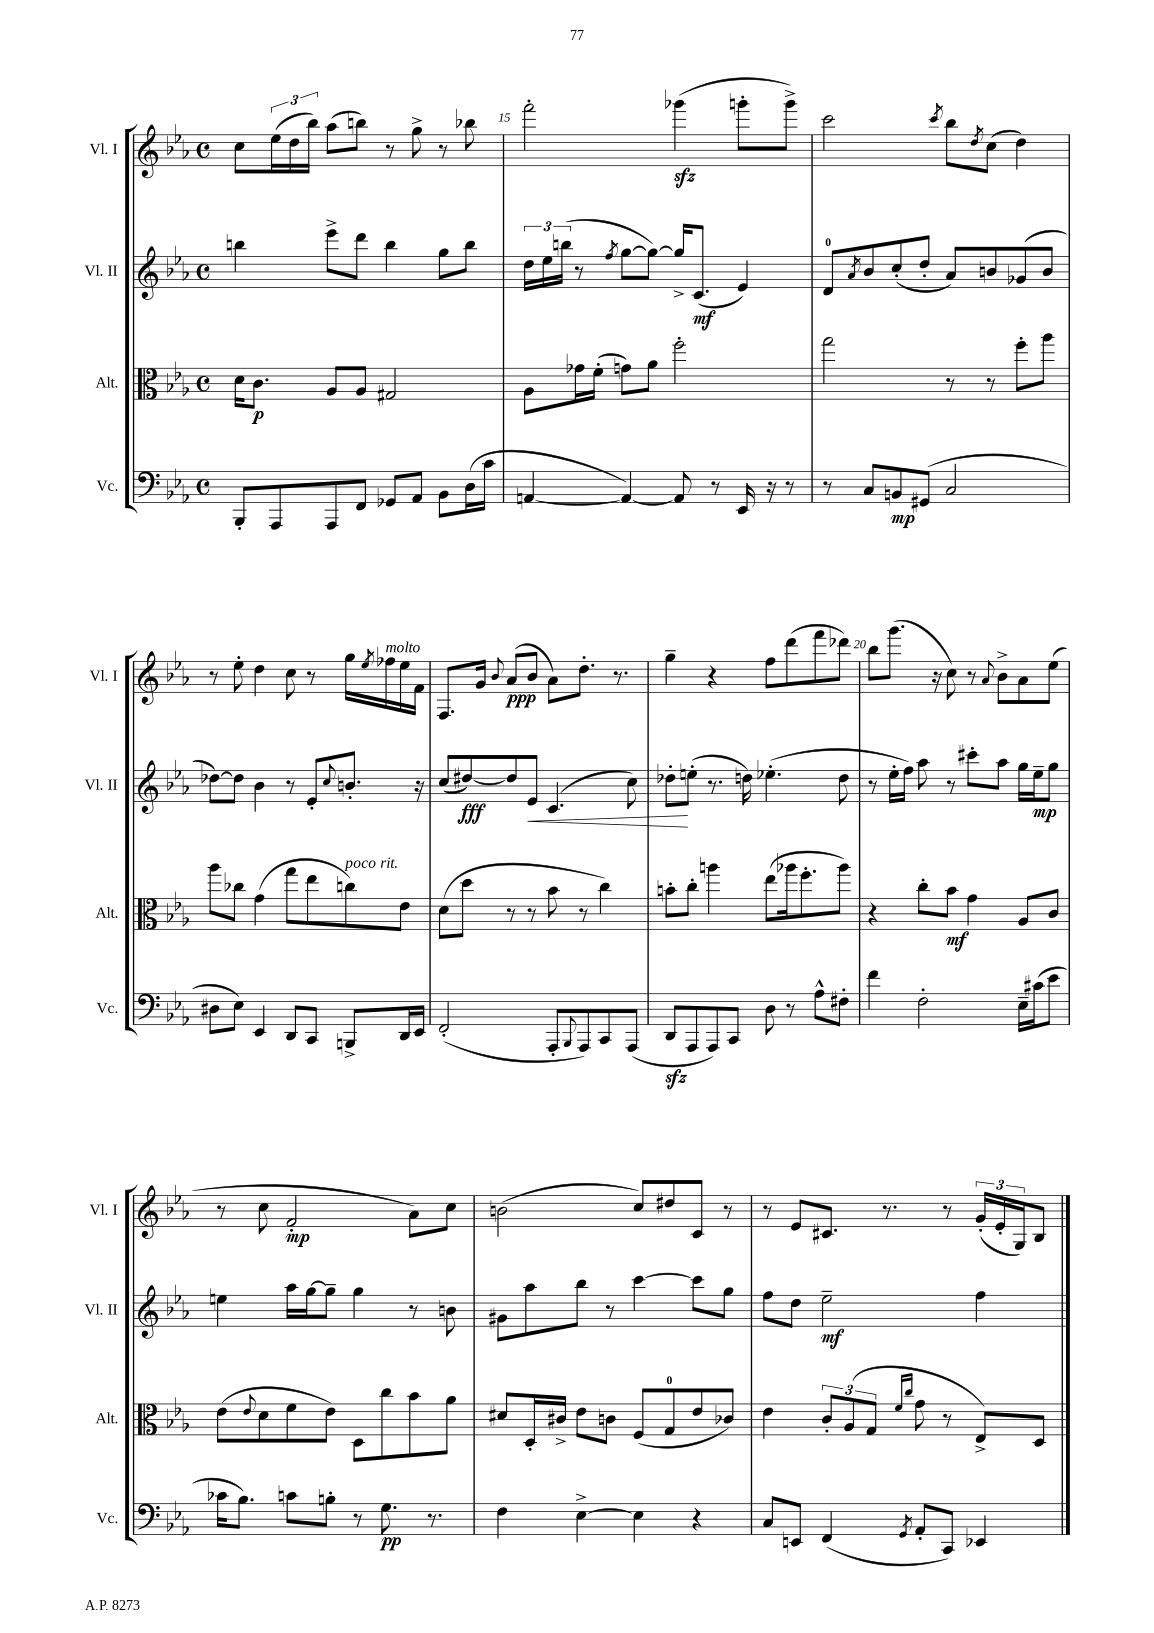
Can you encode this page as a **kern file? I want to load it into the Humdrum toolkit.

**kern	**kern	**kern	**kern
*staff4	*staff3	*staff2	*staff1
*clefF4	*clefC3	*clefG2	*clefG2
*k[b-e-a-]	*k[b-e-a-]	*k[b-e-a-]	*k[b-e-a-]
*M4/4	*M4/4	*M4/4	*M4/4
*met(c)	*met(c)	*met(c)	*met(c)
8BBB-'	16d	4bb	8cc
.	8.c	.	.
8AAA-	.	.	(24ee-
.	.	.	24dd
.	.	.	24bb-)
8AAA-	8A-	8eee-^	(8aa-
8FF	8A-	8ddd	8bb)
8GG-	2G#	4bb	8r
8AA-	.	.	8gg^
8BB-	.	8gg	8r
(16D	.	8bb	8bb-
16c	.	.	.
=	=	=	=
[4AA	8A-	24dd	2fff'
.	.	24ee-	.
.	.	(24bb	.
.	16g-	8r	.
.	(16f'	.	.
.	.	8qff	.
4AA_)	8g)	[8gg	.
.	8a-	8gg_)	.
8AA]	2ff'	16gg^]	(4ggg-
.	.	(8.c	.
8r	.	.	.
16EE-	.	4e-)	8ggg'
16r	.	.	.
8r	.	.	8ggg^)
=	=	=	=
8r	2gg	8d	2ccc
.	.	8qa-	.
8C	.	8b-	.
8BB	.	(8cc'	.
(8GG#	.	8dd'	.
.	.	.	8qccc
2C	8r	8a-)	8bb-
.	.	.	8qdd
.	8r	8b	(8cc
.	8ff'	(8g-	4dd)
.	8aa-	8b	.
=	=	=	=
8D#	8aa-	[8dd-)	8r
8E-)	8cc-	8dd-]	8ee-'
4EE-	(4g	4b-	4dd
8DD	8gg	8r	8cc
8CC	8ee-	8e-'	8r
.	.	8qqcc	.
8BBB^	8cc)	8.b'	16gg
.	.	.	8qee-
.	.	.	16ff-
16DD	8e-	.	16ee-
16EE-	.	16r	16f
=	=	=	=
(2FF'	(8d	(8cc	8.F
.	8dd	[8dd#)	.
.	.	.	16g
.	.	.	8qqb-
.	8r	8dd#]	(8a-
.	8r	8e-	8b-
8AAA-'	8b-	(4.c	8a-)
8qqBBB-	.	.	.
8AAA-)	8r	.	8.dd'
8CC	4cc)	.	.
.	.	.	8.r
(8AAA-	.	8cc)	.
=	=	=	=
8DD	8b'	8dd-'	4gg~
8AAA-	8cc'	(8ee'	.
8AAA-)	4aa	8.r	4r
8CC	.	.	.
.	.	16dd)	.
8D	(8ee-	(4.ee-'	8ff
8r	16aa-	.	(8ddd
.	8.ff'	.	.
8A-^^	.	.	8fff
8F#'	8aa-)	8dd	8ddd-)
=	=	=	=
4f	4r	8r	8bb-
.	.	16ee-'	(8.ggg
.	.	16ff)	.
2F'	8cc'	8aa-	.
.	.	.	16r
.	8b-	8r	8cc)
.	4g	8ccc#'	8r
.	.	.	8qqa-
.	.	8aa-	8b-^
16E-~	8A-	16gg	8a-
(16c#	.	16ee-~	.
8e-	8c	8gg	(8ee-
=	=	=	=
16c-	(8e-	4ee	8r
8.B-)	.	.	.
.	8qqe-	.	.
.	8d	.	8cc
8c	8f	16aa-	2f'
.	.	[16gg	.
8B'	8e-)	8gg~]	.
8r	8D	4gg	.
8.G	8cc	.	.
.	8b-	8r	8a-)
8.r	.	.	.
.	8a-	8b	8cc
=	=	=	=
4F	8d#	8g#	(2b
.	16D'	8aa-	.
.	16c#^	.	.
[4E-^	8e-	8bb-	.
.	8c	8r	.
4E-]	(8F	[4ccc	8cc)
.	8G	.	8dd#
4r	8e-	8ccc]	8c
.	8c-)	8gg	8r
=	=	=	=
8C	4e-	8ff	8r
8EE	.	8dd	8e-
(4FF	12c'	2ee-~	8.c#
.	(12A-	.	.
.	12G	.	.
.	.	.	8.r
.	16qqf	.	.
8qGG	16qqcc	.	.
8AA-'	8g	.	.
8CC)	8r	.	8r
4EE-	8E-^)	4ff	(24g'
.	.	.	24e-'
.	.	.	24G)
.	8D	.	8B-
==	==	==	==
*-	*-	*-	*-
